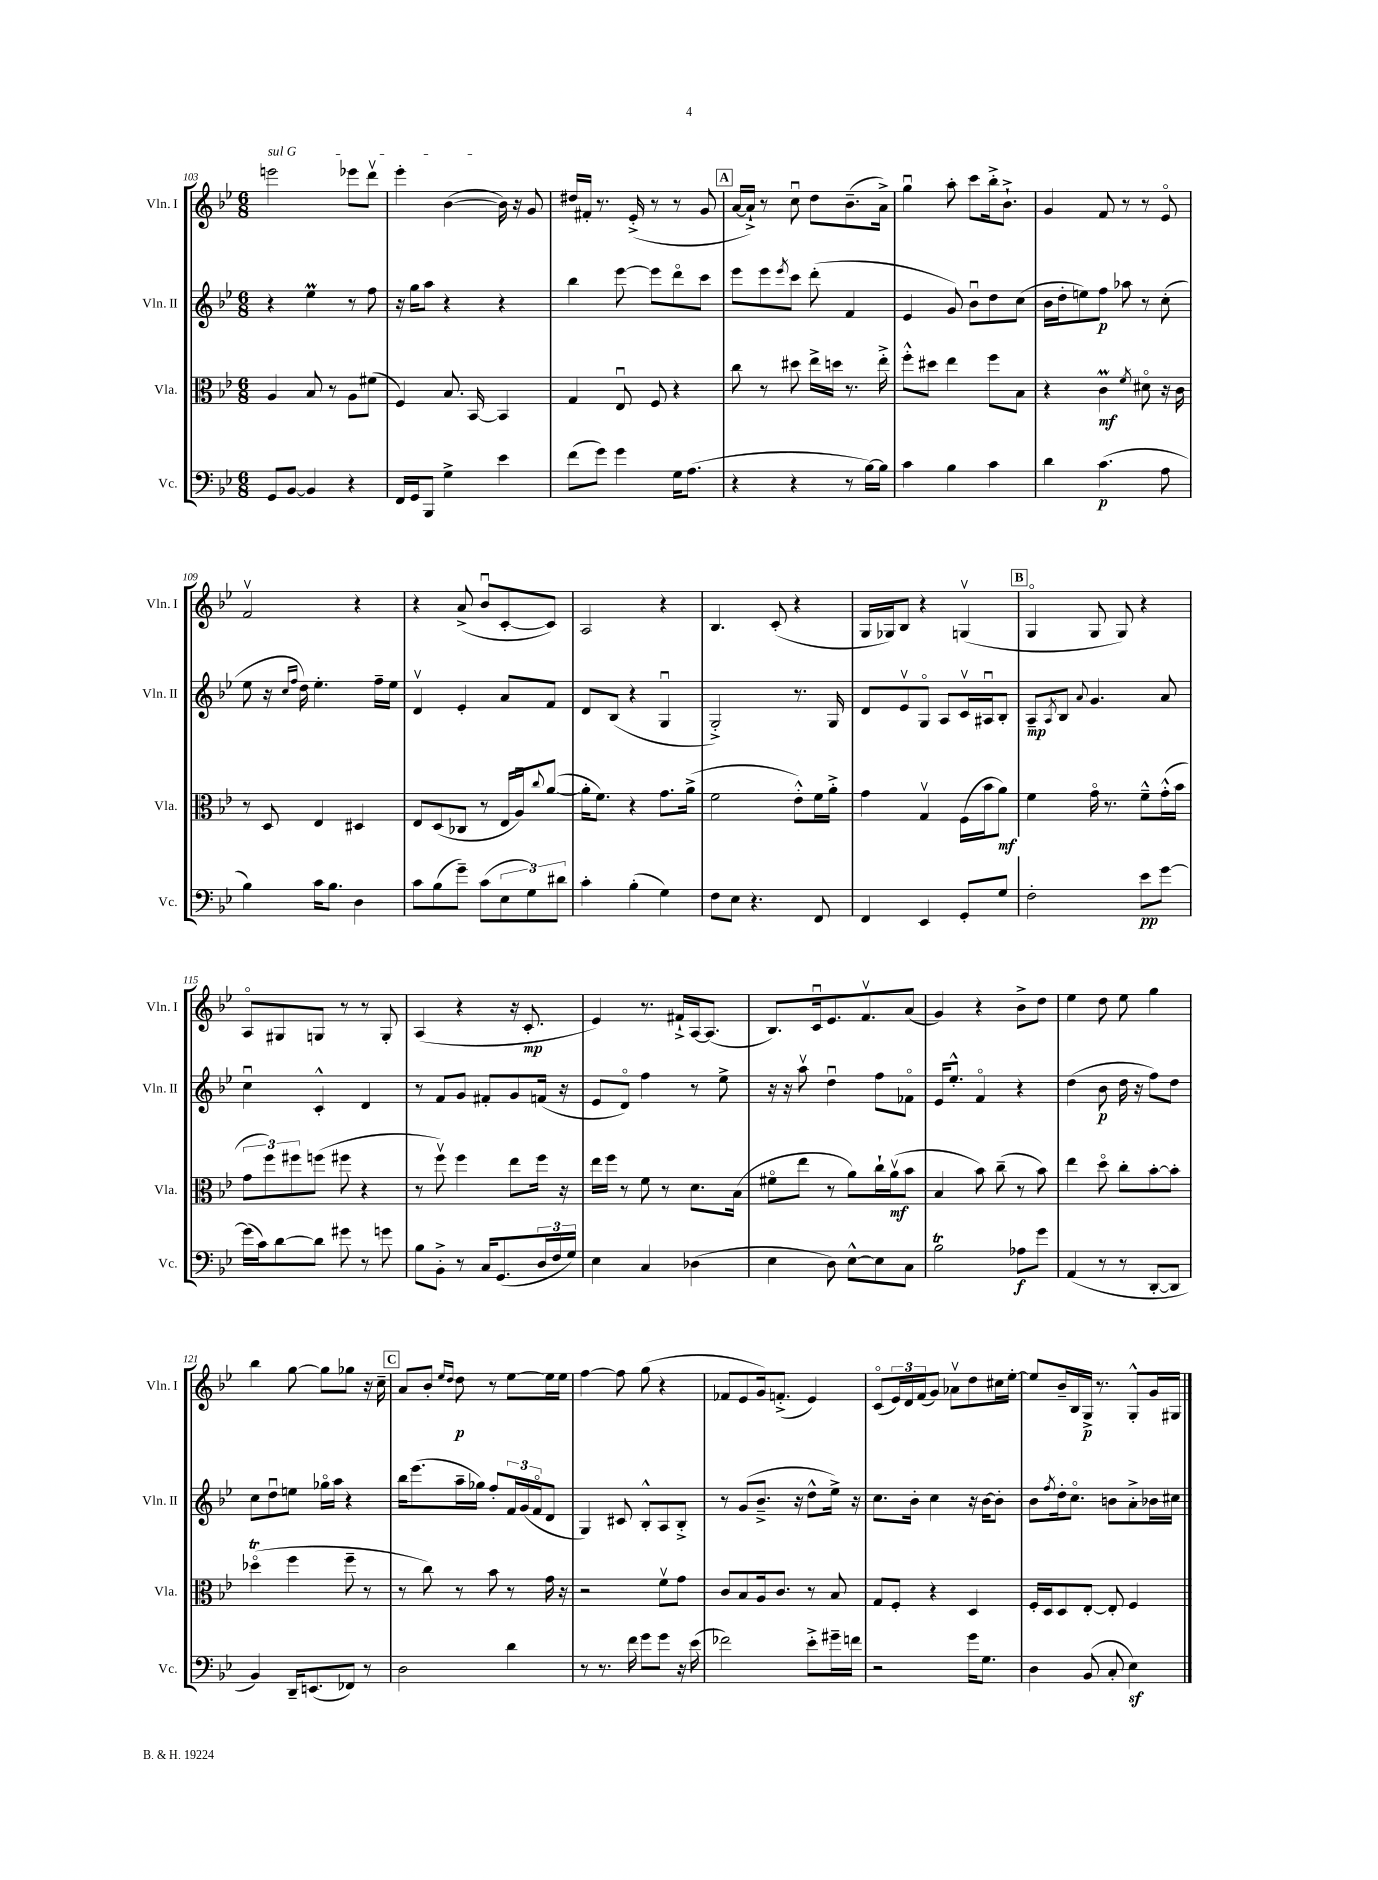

**kern	**kern	**kern	**kern
*staff4	*staff3	*staff2	*staff1
*clefF4	*clefC3	*clefG2	*clefG2
*k[b-e-]	*k[b-e-]	*k[b-e-]	*k[b-e-]
*M6/8	*M6/8	*M6/8	*M6/8
8GG	4A	4r	2eee
[8BB-	.	.	.
4BB-]	8B-	4ee-	.
.	8r	.	.
4r	8A	8r	8eee-
.	(8f#	8ff	8dddv
=	=	=	=
16FF	4F)	16r	4eee-'
16GG	.	16gg	.
8BBB-	.	8aa	.
4G^	8.B-	4r	([4b-
.	[16BB-	.	.
4e-	4BB-]	4r	16b-])
.	.	.	16r
.	.	.	8g
=	=	=	=
(8f	4G	4bb-	16dd#
.	.	.	16f#'
8g)	.	.	8.r
4g	8E-u	[8eee-	.
.	.	.	(16e-'^
.	8F	8eee-]	8r
16G	4r	8dddo	8r
(8.A	.	.	.
.	.	8ccc	8g
=	=	=	=
4r	8cc	8eee-	[16a
.	.	.	16a`^])
.	8r	8eee-	8r
.	.	8qeee-	.
4r	8dd#	8ccc	8ccu
.	16ee-^	(8ddd'	8dd
.	16dd	.	.
8r	8.r	4f	(8.b-~
[16B-)	.	.	.
16B-]	16ee-'^	.	16a^)
=	=	=	=
4c	8ff'^^	4e-	4ggu
.	8dd#	.	.
4B-	4ee-	8g)	8aa'
.	.	8b-u	8ccc
4c	8ff	8dd	16bb-'^
.	.	.	8.b-`^
.	8B-	(8cc	.
=	=	=	=
4d	4r	16b-	4g
.	.	16dd'	.
.	.	8ee)	.
(4.c	4c	8ff	8f
.	.	8aa-	8r
.	8qf	.	.
.	8d#o	8r	8r
8A	16r	(8cc'	8e-o
.	16c	.	.
=	=	=	=
4B-)	8r	8ee-	2fv
.	8D	16r	.
.	.	16qqcc	.
.	.	16qqff	.
.	.	16dd)	.
16c	4E-	4.ee-'	.
8.B-	.	.	.
4D	4D#	.	4r
.	.	16ff~	.
.	.	16ee-	.
=	=	=	=
8c	8E-	4dv	4r
(8B-	(8D	.	.
8g~)	8C-	4e-'	(8a^
(8c	8r	.	8b-u
12E-	16E-	8a	[8c'
.	16Au)	.	.
12G)	.	.	.
.	8qqcc	.	.
.	([8a	8f	8c])
12d#	.	.	.
=	=	=	=
4c'	16a']	8d	2A
.	8.f)	.	.
.	.	(8B-	.
(4B-'	4r	4r	.
4G)	8.g	4Gu	4r
.	(16a^	.	.
=	=	=	=
8F	2f	2G'^)	4.B-
8E-	.	.	.
4.r	.	.	.
.	.	.	(8c'
.	8e-'^^)	8.r	4r
8FF	16f	.	.
.	16a'^	16G	.
=	=	=	=
4FF	4g	8d	16G
.	.	.	16G-)
.	.	8e-v	8B-
4EE-	4Gv	8Go	4r
.	.	8A	.
8GG'	(16F	16cv	(4Gv
.	16b-	16A#u	.
8G	8a)	8B-'	.
=	=	=	=
2F'	4f	8A~	4Go
.	.	8qA	.
.	.	8B-	.
.	.	8qqa	.
.	16go	4.g	8G
.	8.r	.	.
.	.	.	8G)
8e-	8f~^^	.	4r
[8g	(16g'^^	8a	.
.	16b-	.	.
=	=	=	=
(16g]	12g	4ccu	8Ao
16c)	.	.	.
.	12ff)	.	.
[8d	.	.	8G#
.	12ff#	.	.
8d]	(8ff	4c'^^	8G
8g#	8ff#	.	8r
8r	4r	4d	8r
8g	.	.	8G'
=	=	=	=
8B-	8r	8r	(4A
8BB-'^	8ffv)	8f	.
8r	4ff	8g	4r
16C	.	8f#'	.
(8.GG	.	.	.
.	8ee-	8g	16r
.	.	.	8.c'
24D	16ff	(16f	.
24F	.	.	.
.	16r	16r	.
24G)	.	.	.
=	=	=	=
4E-	16ee-	8e-	4e-)
.	16ff	.	.
.	8r	8do)	.
4C	8f	4ff	8.r
.	8r	.	.
.	.	.	16f#`^
(4D-	8.d	8r	[16A
.	.	.	(8.A]
.	.	8ee-^	.
.	(16B-	.	.
=	=	=	=
4E-	8f#o	16r	8.B-)
.	.	16r	.
.	8ee-	8aav	.
.	.	.	16cu
8D)	8r	4ddu	8.e-
[8E-^^	8a)	.	.
.	.	.	8.fv
8E-]	16cc`	8ff	.
.	(16av	.	.
8C	8b-	8f-o	(8a
=	=	=	=
2B-	4B-	16e-	4g)
.	.	8.ee-'^^	.
.	8b-)	4fo	4r
.	(8cc~	.	.
8A-	8r	4r	8b-^
8g	8b-)	.	8dd
=	=	=	=
(4AA	4ee-	(4dd	4ee-
8r	8ddo	8b-	8dd
8r	8cc'	16dd	8ee-
.	.	16r	.
[8DD'	[8b-'	8ff)	4gg
8DD]	8b-']	8dd	.
=	=	=	=
4BB-)	(4dd-o	8cc	4bb-
.	.	8ddu	.
16DD~	4ff	8ee	[8gg
(8.EE	.	.	.
.	.	16gg-o	8gg]
.	.	16aa	.
8FF-)	8ff~	4r	8gg-
8r	8r	.	16r
.	.	.	16cc~
=	=	=	=
2D	8r	16bb-	8a
.	.	(8.eee-	.
.	8cc)	.	8b-'
.	.	.	16qqee-
.	.	.	16qqdd
.	8r	16aa~	8dd
.	.	16gg-)	.
.	8b-	8ff'	8r
4d	8r	24f	[8ee-
.	.	(24g	.
.	.	24fo	.
.	16g	8d	16ee-]
.	16r	.	16ee-
=	=	=	=
8r	2r	4G)	[4ff
8.r	.	.	.
.	.	8c#	8ff]
16f	.	.	.
8g	.	8B-'^^	(8gg
8g	8fv	8A	4r
16r	8g	8B-'^	.
(16e-	.	.	.
=	=	=	=
2f-)	8c	8r	8f-
.	8B-	(8g	8e-
.	16A	8.b-~^	16g)
.	8.c	.	(8.f'^
.	.	16r	.
8e-'^	8r	8dd^^	4e-)
16g#~	8B-	16ee-^)	.
16f	.	16r	.
=	=	=	=
2r	8G	8.cc	(8co
.	8F'	.	24e-)
.	.	.	24d
.	.	16b-'	.
.	.	.	(24f
.	4r	4cc	8g)
.	.	.	8a-v
16g	4D	16r	8dd
8.G	.	[16b-	.
.	.	8b-']	16cc#
.	.	.	[16ee-'
=	=	=	=
4D	16F'	8b-	8ee-]
.	16D	.	.
.	.	8qff	.
.	8D	16dd'	16b-~
.	.	8.cco	16B-
(8BB-	[8E-'	.	16G^
.	.	.	8.r
8C'	8E-']	8b	.
4E-)	4F	8a'^	8G'^^
.	.	16b-	16g
.	.	16cc#	16G#
==	==	==	==
*-	*-	*-	*-
